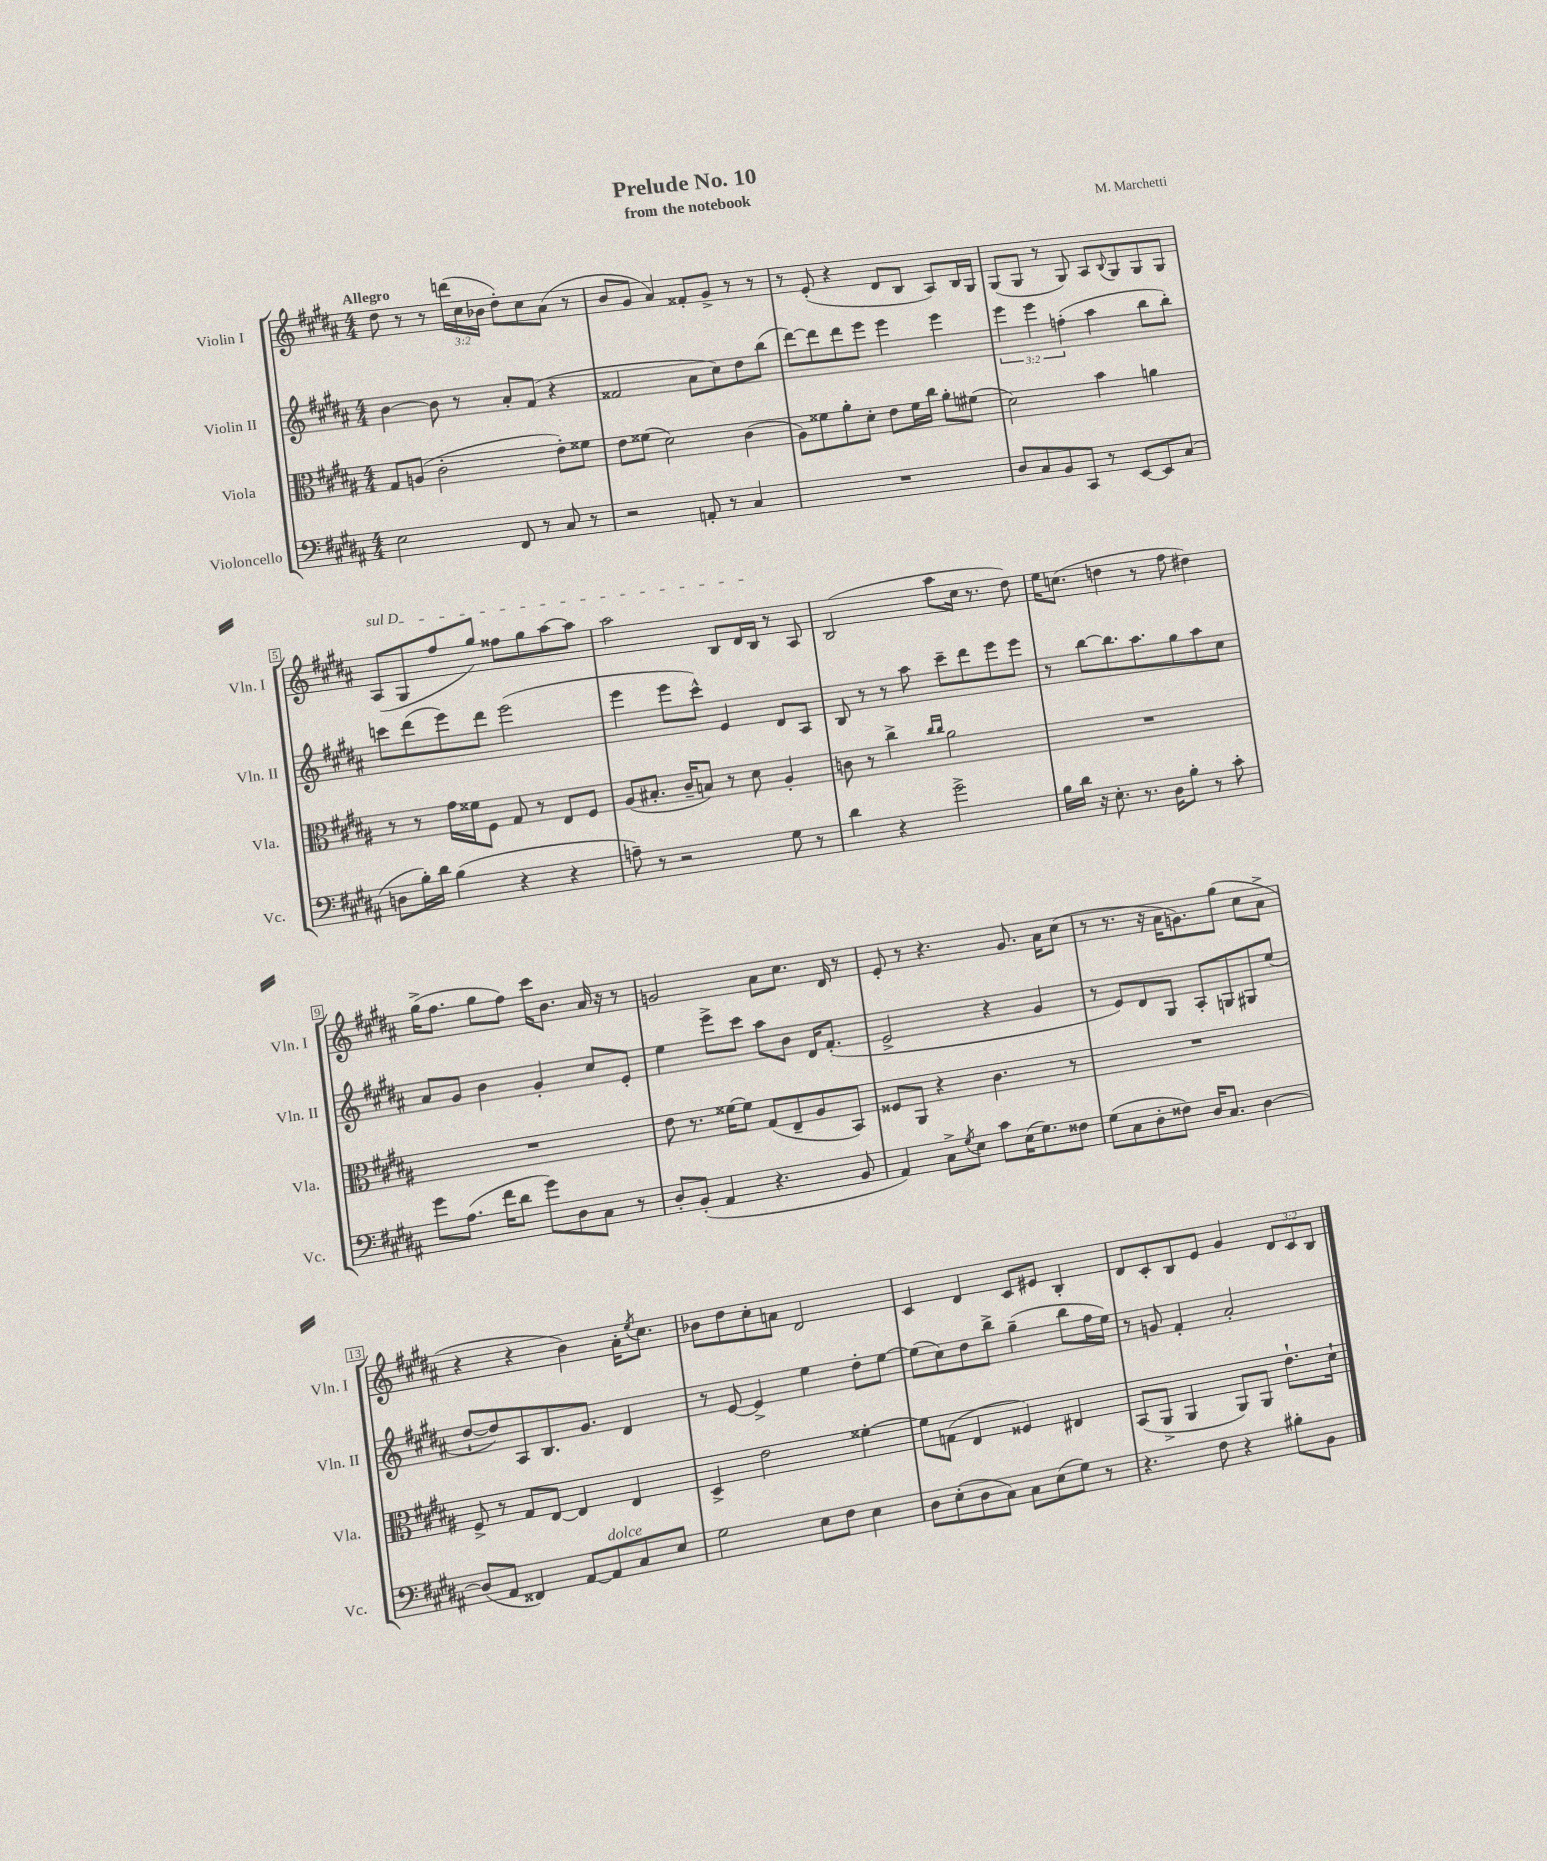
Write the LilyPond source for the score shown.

\header { title = "Prelude No. 10" composer = "M. Marchetti" subtitle = "from the notebook" }
<<
\new StaffGroup <<
\new Staff = "s0" \with { instrumentName = "Violin I" shortInstrumentName = "Vln. I" } {
    \clef treble \key b \major \numericTimeSignature \time 4/4 \override Staff.TupletNumber.text = #tuplet-number::calc-fraction-text \tempo "Allegro"
    dis''8 r8 r8 \tuplet 3/2 { d'''16( cis''16 bes'16 } dis''8-.) cis''8 ais'8( r8 |
    b'8 gis'8 ais'4) fisis'8-. gis'8-> r8 r8 |
    r8 e'8-.( r4 dis'8 b8 ais8) b16 gis16 |
    gis8( gis8 r8 gis8) ais8 \appoggiatura { b8 } gis8 gis8 gis8 |
    \once \override TextSpanner.bound-details.left.text = \markup { \italic "sul D" } ais8\startTextSpan( gis8 fis''8 gis''8) fisis''8 gis''8 ais''8~ ais''8 |
    ais''2 b8 dis'16 b16\stopTextSpan r8 ais8 |
    b2( ais''8 cis''16 r8. dis''8) |
    e''16 c''8.( d''4 r8 fis''8 dis''4) |
    gis''16->( fis''8. gis''8 fis''8) cis'''16 b'8. ais'16 r16 r8 |
    g'2 ais'8 cis''8. dis'16 r8 |
    e'8-. r8 r4. gis'8. ais'16 cis''8( |
    r8 r8. r16 ais'16 g'8.) gis''8( cis''8 ais'8-> |
    r4 r4 b'4) ais'16-. \acciaccatura { e''8 } cis''8. |
    bes'8 dis''8 cis''8-. a'8 dis'2 |
    cis'4 dis'4 cis'8 eis'8 b4-. |
    dis'8 cis'8-. b8 e'8 gis'4 \tuplet 3/2 { dis'8 cis'8 b8 } \bar "|." |
}
\new Staff = "s1" \with { instrumentName = "Violin II" shortInstrumentName = "Vln. II" } {
    \clef treble \key b \major \numericTimeSignature \time 4/4 \override Staff.TupletNumber.text = #tuplet-number::calc-fraction-text
    b'4~ b'8 r8 ais'8-. fis'8( r4 |
    fisis'2 ais'8 cis''8) dis''8 b''8( |
    dis'''8~) dis'''8 dis'''8 e'''8 e'''4 e'''4 |
    \tuplet 3/2 { e'''4 e'''4 f''4-.( } ais''4 b''8 b''8-.) |
    c'''8 dis'''8( e'''8) dis'''8 e'''2( |
    e'''4 e'''8 cis'''8-^) e'4 dis'8 ais8 |
    b8 r8 r8 ais''8 cis'''8-- dis'''8 e'''8 e'''8 |
    r8 b''8~ b''8. ais''8. gis''8 ais''8 cis''8 |
    ais'8 gis'8 b'4 gis'4-. cis''8 e'8-. |
    e''4 e'''8-> cis'''8 ais''8 b'8 dis'16 fis'8.-.( |
    e'2-> r4 gis'4 |
    r8 e'8) dis'8 gis8 ais8-. g8 gis8 e''8( |
    dis''8~-! dis''8) ais8 b8. gis'8. dis'4 |
    r8 e'8~ e'4-> e''4 dis''8-. e''8~ |
    e''8( cis''8) dis''8 b''8-> gis''4--( b''8 fis''16 e''16) |
    r8 g'8 fis'4-. ais'2-. \bar "|." |
}
\new Staff = "s2" \with { instrumentName = "Viola" shortInstrumentName = "Vla." } {
    \clef alto \key b \major \numericTimeSignature \time 4/4
    gis8 a8( cis'2-. e'8-.) fisis'8 |
    e'8 fisis'8( dis'2) cis'4( |
    ais8) fisis'8 ais'8-. dis'8-. e'8 fisis'16 cis''16 ais'8-. fis'8( |
    dis'2) b'4 a'4 |
    r8 r8 gis'16 fisis'16 fis8 gis8 r8 e8 fis8 |
    ais8( bis8.-. cis'16-- b8) r8 dis'8 ais4-. |
    c'8 r8 cis''4-> \grace { cis''16 cis''16 } ais'2 |
    R1 |
    R1 |
    e'8 r8. fisis'16~ fisis'8 gis8( e8-- ais8 b,8) |
    fisis8 ais,8 r4 cis'4. r8 |
    R1 |
    fis8-> r8 gis8 e8~ e4 e4 |
    dis4-> e'2 fisis'4~-. |
    fisis'8 g8( e4 fisis4) eis4 |
    b,8( ais,8-> ais,4 ais,8) ais,8 e'8.-! dis'16-! \bar "|." |
}
\new Staff = "s3" \with { instrumentName = "Violoncello" shortInstrumentName = "Vc." } {
    \clef bass \key b \major \numericTimeSignature \time 4/4
    e2 fis,8 r8 cis8 r8 |
    r2 a,8-. r8 cis4 |
    R1 |
    dis8 cis8 b,8 cis,8 r8 e,8~ e,8 cis8( |
    d8 b16-.) dis'16 b4( r4 r4 |
    a8--) r8 r2 gis8 r8 |
    dis'4 r4 gis'2-> |
    b16 dis'16 r16 e8.-. r8. dis16 b8-. r8 cis'8-. |
    gis'8 ais8.( fis'16 dis'8 gis'8) dis8 cis8 r8 |
    dis8-. b,8-.( ais,4 r4. b,8 |
    ais,4) cis8-> \acciaccatura { gis8 } e8 cis'8 e16( gis8.) fisis8 |
    gis8( cis8 dis8-. fisis8) dis16 cis8. dis4~ |
    dis8( ais,8 fisis,4) ais,8~ ais,8^\markup { \italic "dolce" } cis8 e8 |
    gis2 e8 fis8 e4 |
    dis8 e8-.( dis8 cis8) cis8 e8( gis8) r8 |
    r4. fis8 r4 bis8-. b,8 \bar "|." |
}
>>
>>
\layout { \context { \Score \override BarNumber.stencil = #(make-stencil-boxer 0.1 0.3 ly:text-interface::print) } }
